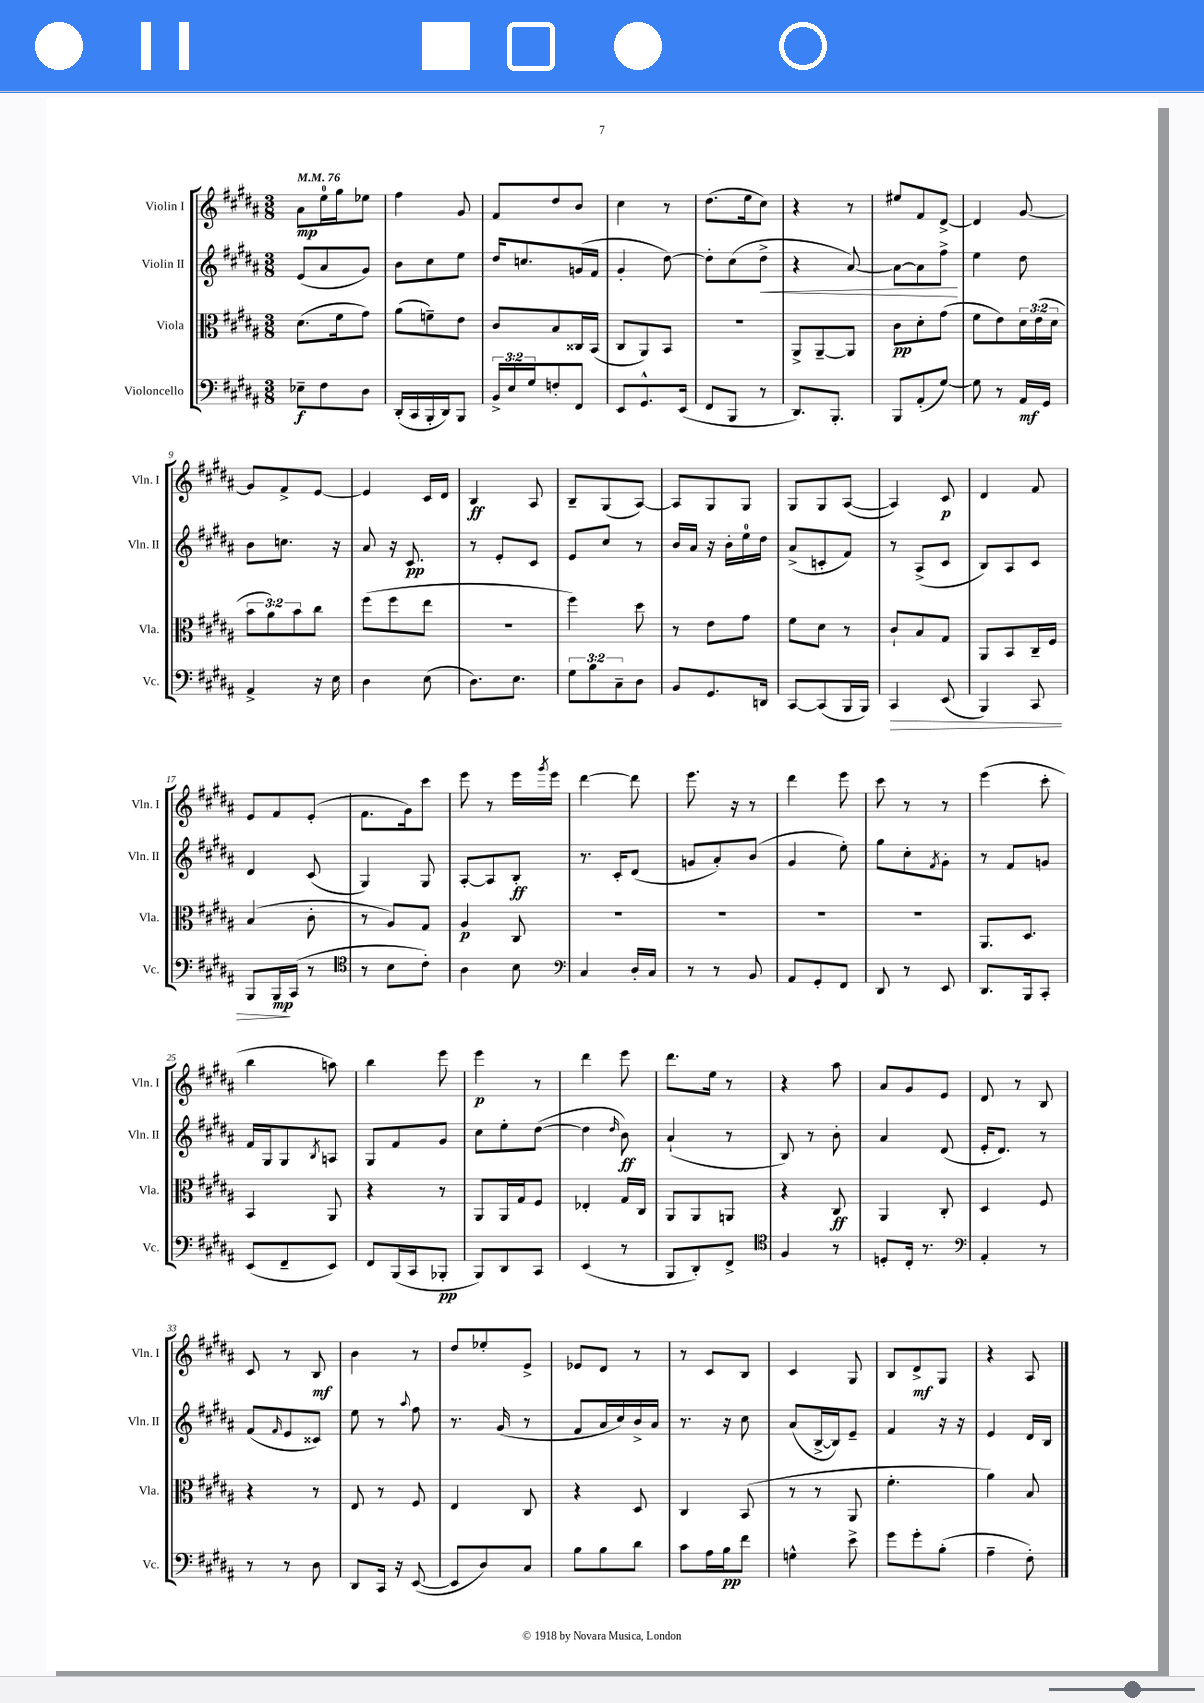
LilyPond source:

<<
\new StaffGroup <<
\new Staff = "s0" \with { instrumentName = "Violin I" shortInstrumentName = "Vln. I" } {
    \clef treble \key b \major \numericTimeSignature \time 3/8 \tempo 4 = 76
    ais'8\mp e''16-0 gis''16 ees''8 |
    fis''4 gis'8 |
    fis'8 dis''8 b'8 |
    cis''4 r8 |
    dis''8.( e''16 cis''8) |
    r4 r8 |
    eis''8 fis'8 dis'8~-> |
    dis'4 gis'8~ |
    gis'8 fis'8-> e'8~ |
    e'4 cis'16 dis'16 |
    b4\ff ais8 |
    b8-- gis8( ais8~) |
    ais8 gis8 gis8 |
    gis8 gis8 ais8~( |
    ais4) cis'8\p |
    dis'4 fis'8 |
    e'8 fis'8 e'8-.( |
    fis'8. gis'16) cis'''8 |
    e'''8 r8 e'''16 \acciaccatura { gis'''8 } e'''16 |
    dis'''4~ dis'''8 |
    e'''8. r16 r8 |
    dis'''4 e'''8 |
    cis'''8 r8 r8 |
    e'''4( cis'''8-. |
    b''4 a''8) |
    b''4 e'''8 |
    e'''4\p r8 |
    dis'''4 e'''8 |
    dis'''8. e''16 r8 |
    r4 ais''8 |
    ais'8 gis'8 e'8 |
    dis'8 r8 b8 |
    cis'8 r8 b8\mf |
    b'4 r8 |
    dis''8 ees''8-. e'8-> |
    ees'8 dis'8 r8 |
    r8 cis'8 b8 |
    cis'4 gis8 |
    b8 dis'8->\mf gis8 |
    r4 ais8 \bar "|." |
}
\new Staff = "s1" \with { instrumentName = "Violin II" shortInstrumentName = "Vln. II" } {
    \clef treble \key b \major \numericTimeSignature \time 3/8
    e'8( ais'8 gis'8) |
    b'8 cis''8 e''8 |
    dis''16 c''8. g'16( fis'16 |
    gis'4-. dis''8~) |
    dis''8-. cis''8( dis''8->\< |
    r4 ais'8~) |
    ais'8~ ais'8 fis''8->\! |
    e''4 dis''8 |
    b'8 c''8. r16 |
    ais'8 r16 cis'8.\pp |
    r8 e'8-. cis'8 |
    e'8 cis''8 r8 |
    b'16 ais'16 r16 b'16-. e''16-0 dis''16 |
    ais'8->( c'8-. fis'8) |
    r8 ais8->( cis'8 |
    b8) ais8 cis'8 |
    dis'4 cis'8( |
    gis4) gis8 |
    ais8~-. ais8 b8-.\ff |
    r8. cis'16-. dis'8( |
    g'8 ais'8-.) b'8( |
    gis'4 e''8-.) |
    gis''8 cis''8-. \acciaccatura { fis'8 } gis'8-. |
    r8 fis'8 g'8 |
    fis'16 gis16 gis8 \acciaccatura { b8 } a8 |
    gis8 fis'8 gis'8 |
    cis''8 e''8-. dis''8~( |
    dis''4 \grace { dis''16 } b'8\ff) |
    ais'4-!( r8 |
    b8) r8 b'8-. |
    ais'4 dis'8( |
    e'16-. dis'8.) r8 |
    fis'8( \grace { fis'16 } e'8 cisis'8) |
    e''8 r8 \appoggiatura { ais''8 } fis''8 |
    r8. gis'16( r8 |
    fis'8 ais'16 cis''16) b'16-> ais'16 |
    r8. r16 cis''8 |
    ais'8( b16~-> b16) e'8-- |
    fis'4 r16 r16 |
    e'4 dis'16 b16 \bar "|." |
}
\new Staff = "s2" \with { instrumentName = "Viola" shortInstrumentName = "Vla." } {
    \clef alto \key b \major \numericTimeSignature \time 3/8 \override Staff.TupletNumber.text = #tuplet-number::calc-fraction-text
    dis'8.( fis'16 gis'8) |
    ais'8( f'8--) e'8 |
    cis'8 b8 cisis16 b,16( |
    cis8 ais,8) b,8 |
    R4. |
    ais,8-> ais,8~-- ais,8 |
    cis'8\pp dis'8-. gis'8( |
    fis'8 e'8) \tuplet 3/2 { dis'16 e'16( dis'16 } |
    \tuplet 3/2 { b'8 ais'8) b'8 } cis''8 |
    fis''8( fis''8 e''8 |
    R4. |
    fis''4) dis''8 |
    r8 e'8 gis'8 |
    fis'8 dis'8 r8 |
    cis'8-! b8 gis8 |
    ais,8 b,8 cis16-- fis16 |
    b4( cis'8-. |
    r8 ais8) gis8 |
    ais4\p cis8 |
    R4. |
    R4. |
    R4. |
    R4. |
    ais,8. dis8. |
    b,4 ais,8 |
    r4 r8 |
    ais,8 ais,16 gis16 fis8 |
    ees4-. gis16 cis16 |
    ais,8 ais,8 a,8 |
    r4 cis8\ff |
    ais,4 cis8-. |
    dis4 fis8 |
    r4 r8 |
    e8 r8 fis8 |
    e4 cis8 |
    r4 dis8 |
    cis4 b,8( |
    r8 r8 ais,8 |
    fis'4.-. |
    ais'4) b8 \bar "|." |
}
\new Staff = "s3" \with { instrumentName = "Violoncello" shortInstrumentName = "Vc." } {
    \clef bass \key b \major \numericTimeSignature \time 3/8 \override Staff.TupletNumber.text = #tuplet-number::calc-fraction-text
    ees8--\f fis8 dis8 |
    dis,16-.( cis,16 b,,16-. dis,16) b,,8 |
    \tuplet 3/2 { b,16-> e16 gis16 } f8-. fis,8 |
    e,8 gis,8.-^ e,16( |
    fis,8 b,,8 r8 |
    dis,8.) b,,8.-. |
    b,,8 ais,8-.( gis8~) |
    gis8 r8 ais,16\mf gis,16 |
    ais,4-> r16 e16 |
    dis4 e8( |
    dis8.) e8. |
    \tuplet 3/2 { gis8 b8 cis8-- } dis8 |
    b,8 gis,8. d,16 |
    cis,8~ cis,8( b,,16 b,,16) |
    cis,4\> e,8( |
    b,,4) cis,8 |
    b,,8 b,,16\mp\! cis,16( r8 |
    \clef tenor r8 b8 cis'8-.) |
    ais4 b8 |
    \clef bass cis4 dis16-. cis16 |
    r8 r8 b,8 |
    ais,8 gis,8-. fis,8 |
    dis,8 r8 e,8 |
    dis,8. b,,16 cis,8-. |
    e,8( fis,8-- e,8) |
    fis,8 b,,16( cis,16 bes,,8-.\pp |
    b,,8) dis,8 cis,8 |
    e,4( r8 |
    b,,8 dis,8-.) fis,8-> |
    \clef tenor fis4 r8 |
    d8-. cis16-. r8. |
    \clef bass ais,4-. r8 |
    r8 r8 dis8 |
    dis,8 cis,16 r16 e,8~( |
    e,8 dis8) cis8 |
    b8 b8 dis'8 |
    cis'8 ais16 b16\pp fis'8 |
    g4-^ e'8-> |
    gis'8 gis'8-. b8-.( |
    ais4-- fis8-.) \bar "|." |
}
>>
>>
